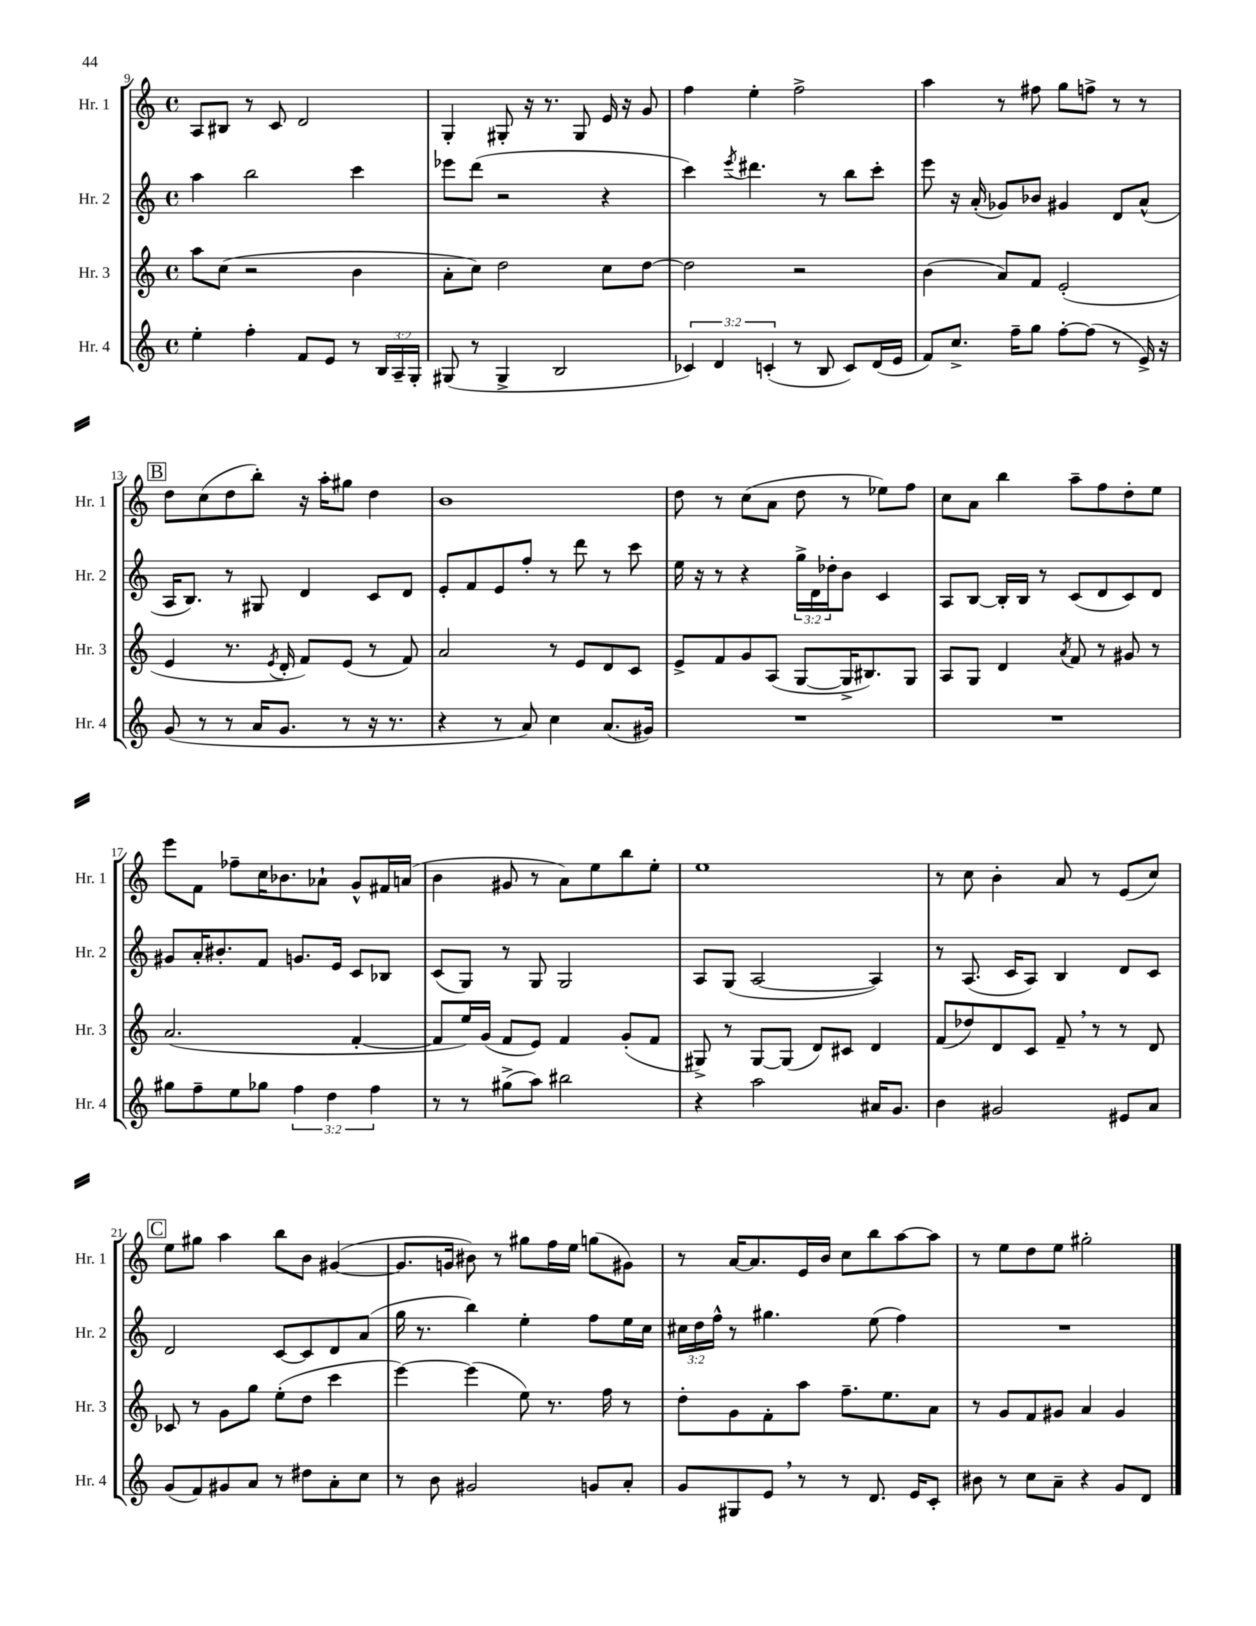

**kern	**kern	**kern	**kern
*staff4	*staff3	*staff2	*staff1
*clefG2	*clefG2	*clefG2	*clefG2
*k[]	*k[]	*k[]	*k[]
*M4/4	*M4/4	*M4/4	*M4/4
*met(c)	*met(c)	*met(c)	*met(c)
4ee'	8aa	4aa	8A
.	(8cc	.	8B#
4ff'	2r	2bb	8r
.	.	.	8c
8f	.	.	2d
8e	.	.	.
8r	4b	4ccc	.
24B	.	.	.
24A~	.	.	.
24G'	.	.	.
=	=	=	=
(8G#	8a'	8eee-	4G'
8r	8cc)	(8ddd	.
4G#^	2dd	2r	8G#'
.	.	.	16r
.	.	.	8.r
2B	.	.	.
.	.	.	8G#
.	8cc	4r	16e
.	.	.	16r
.	[8dd	.	8g
=	=	=	=
6c-)	2dd]	4ccc)	4ff
6d	.	.	.
.	.	8qeee	.
.	.	4.ddd#	4ee'
(6c'	.	.	.
8r	2r	.	2ff^
8B	.	8r	.
8c)	.	8bb	.
(16d	.	8ccc'	.
16e	.	.	.
=	=	=	=
8f)	(4b	8eee	4aa
8.cc^	.	16r	.
.	.	(16a'	.
.	8a)	8g-)	8r
16ff~	.	.	.
8gg	8f	8b-	8ff#
[8ff'	(2e'	4g#	8gg
(8ff]	.	.	8ff^
8r	.	8d	8r
16e^)	.	(8a^^	8r
16r	.	.	.
=	=	=	=
(8g	4e	16A	8dd
.	.	8.B)	.
8r	.	.	(8cc
8r	8.r	8r	8dd
16a	.	8G#	8bb')
.	8qe	.	.
8.g	16d'	.	.
.	8f)	4d	16r
.	.	.	16aa'
8r	(8e	.	8gg#
16r	8r	8c	4dd
8.r	.	.	.
.	8f)	8d	.
=	=	=	=
4r	2a	8e'	1b
.	.	8f	.
8r	.	8e	.
8a)	.	8ff'	.
4cc	8r	8r	.
.	8e	8ddd	.
(8.a	8d	8r	.
.	8c	8ccc	.
16g#)	.	.	.
=	=	=	=
1r	8e^	16ee	8dd
.	.	16r	.
.	8f	8r	8r
.	8g	4r	(8cc
.	(8A	.	8a
.	[8G	24gg^	8dd
.	.	24d	.
.	.	24dd-'	.
.	16G^]	8b	8r
.	8.B#)	.	.
.	.	4c	8ee-)
.	8G	.	8ff
=	=	=	=
1r	8A	8A	8cc
.	8G	[8B	8a
.	4d	16B']	4bb
.	.	16B	.
.	.	8r	.
.	8qa	.	.
.	8f	(8c	8aa~
.	8r	8d	8ff
.	8g#	8c)	8dd'
.	8r	8d	8ee
=	=	=	=
8gg#	(2.a	8g#	8eee
8ff~	.	16a'	8f
.	.	8.b#'	.
8ee	.	.	8ff-~
8gg-	.	8f	16cc
.	.	.	8.b-
6ff	.	8.g	.
.	.	.	8a-`
6dd	.	.	.
.	.	16e	.
.	[4f'	8c	8g^^
6ff	.	.	.
.	.	8B-	16f#
.	.	.	(16a
=	=	=	=
8r	8f]	(8c	4b
8r	16ee)	8G)	.
.	(16g	.	.
(8gg#^	8f	8r	8g#
8aa)	8e)	8G	8r
2bb#	4f	2G	8a)
.	.	.	8ee
.	(8g'	.	8bb
.	8f	.	8ee'
=	=	=	=
4r	8G#^)	8A	1ee
.	8r	(8G	.
2aa	[8G#	[2A	.
.	(8G#]	.	.
.	8d)	.	.
.	8c#	.	.
16a#	4d	4A])	.
8.g	.	.	.
=	=	=	=
4b	(8f	8r	8r
.	8dd-)	(8.A	8cc
2g#	8d	.	4b'
.	.	16c	.
.	8c	8A)	.
.	8f~	4B	8a
.	8r	.	8r
8e#	8r	8d	(8e
8a	8d	8c	8cc)
=	=	=	=
(8g	8c-	2d	8ee
8f)	8r	.	8gg#
8g#	8g	.	4aa
8a	8gg	.	.
8r	(8ee'	[8c	8bb
8dd#	8dd	8c]	8b
8a'	4ccc	8d	([4g#
8cc	.	(8a	.
=	=	=	=
8r	[4eee)	16gg	8.g#]
.	.	8.r	.
8b	.	.	.
.	.	.	16g
2g#	(4eee]	4bb)	8b#)
.	.	.	8r
.	8ee)	4ee'	8gg#
.	8.r	.	16ff
.	.	.	16ee
8g	.	8ff	(8gg
.	16ff	.	.
8a'	8r	16ee	8g#)
.	.	16cc	.
=	=	=	=
8g	8dd'	24cc#	8r
.	.	24dd	.
.	.	24ff^^	.
8G#	8g	8r	[16a
.	.	.	8.a]
8e	8f'	4.gg#	.
8r	8aa	.	16e
.	.	.	16b
8r	8.ff~	.	8cc
8.d	.	(8ee	8bb
.	8.ee	.	.
.	.	4ff)	[8aa
16e	.	.	.
8c'	8a	.	8aa]
=	=	=	=
8b#	8r	1r	8r
8r	8g	.	8ee
8cc	8f	.	8dd
8a~	8g#	.	8ee
4r	4a	.	2gg#'
8g	4g#	.	.
8d	.	.	.
==	==	==	==
*-	*-	*-	*-
